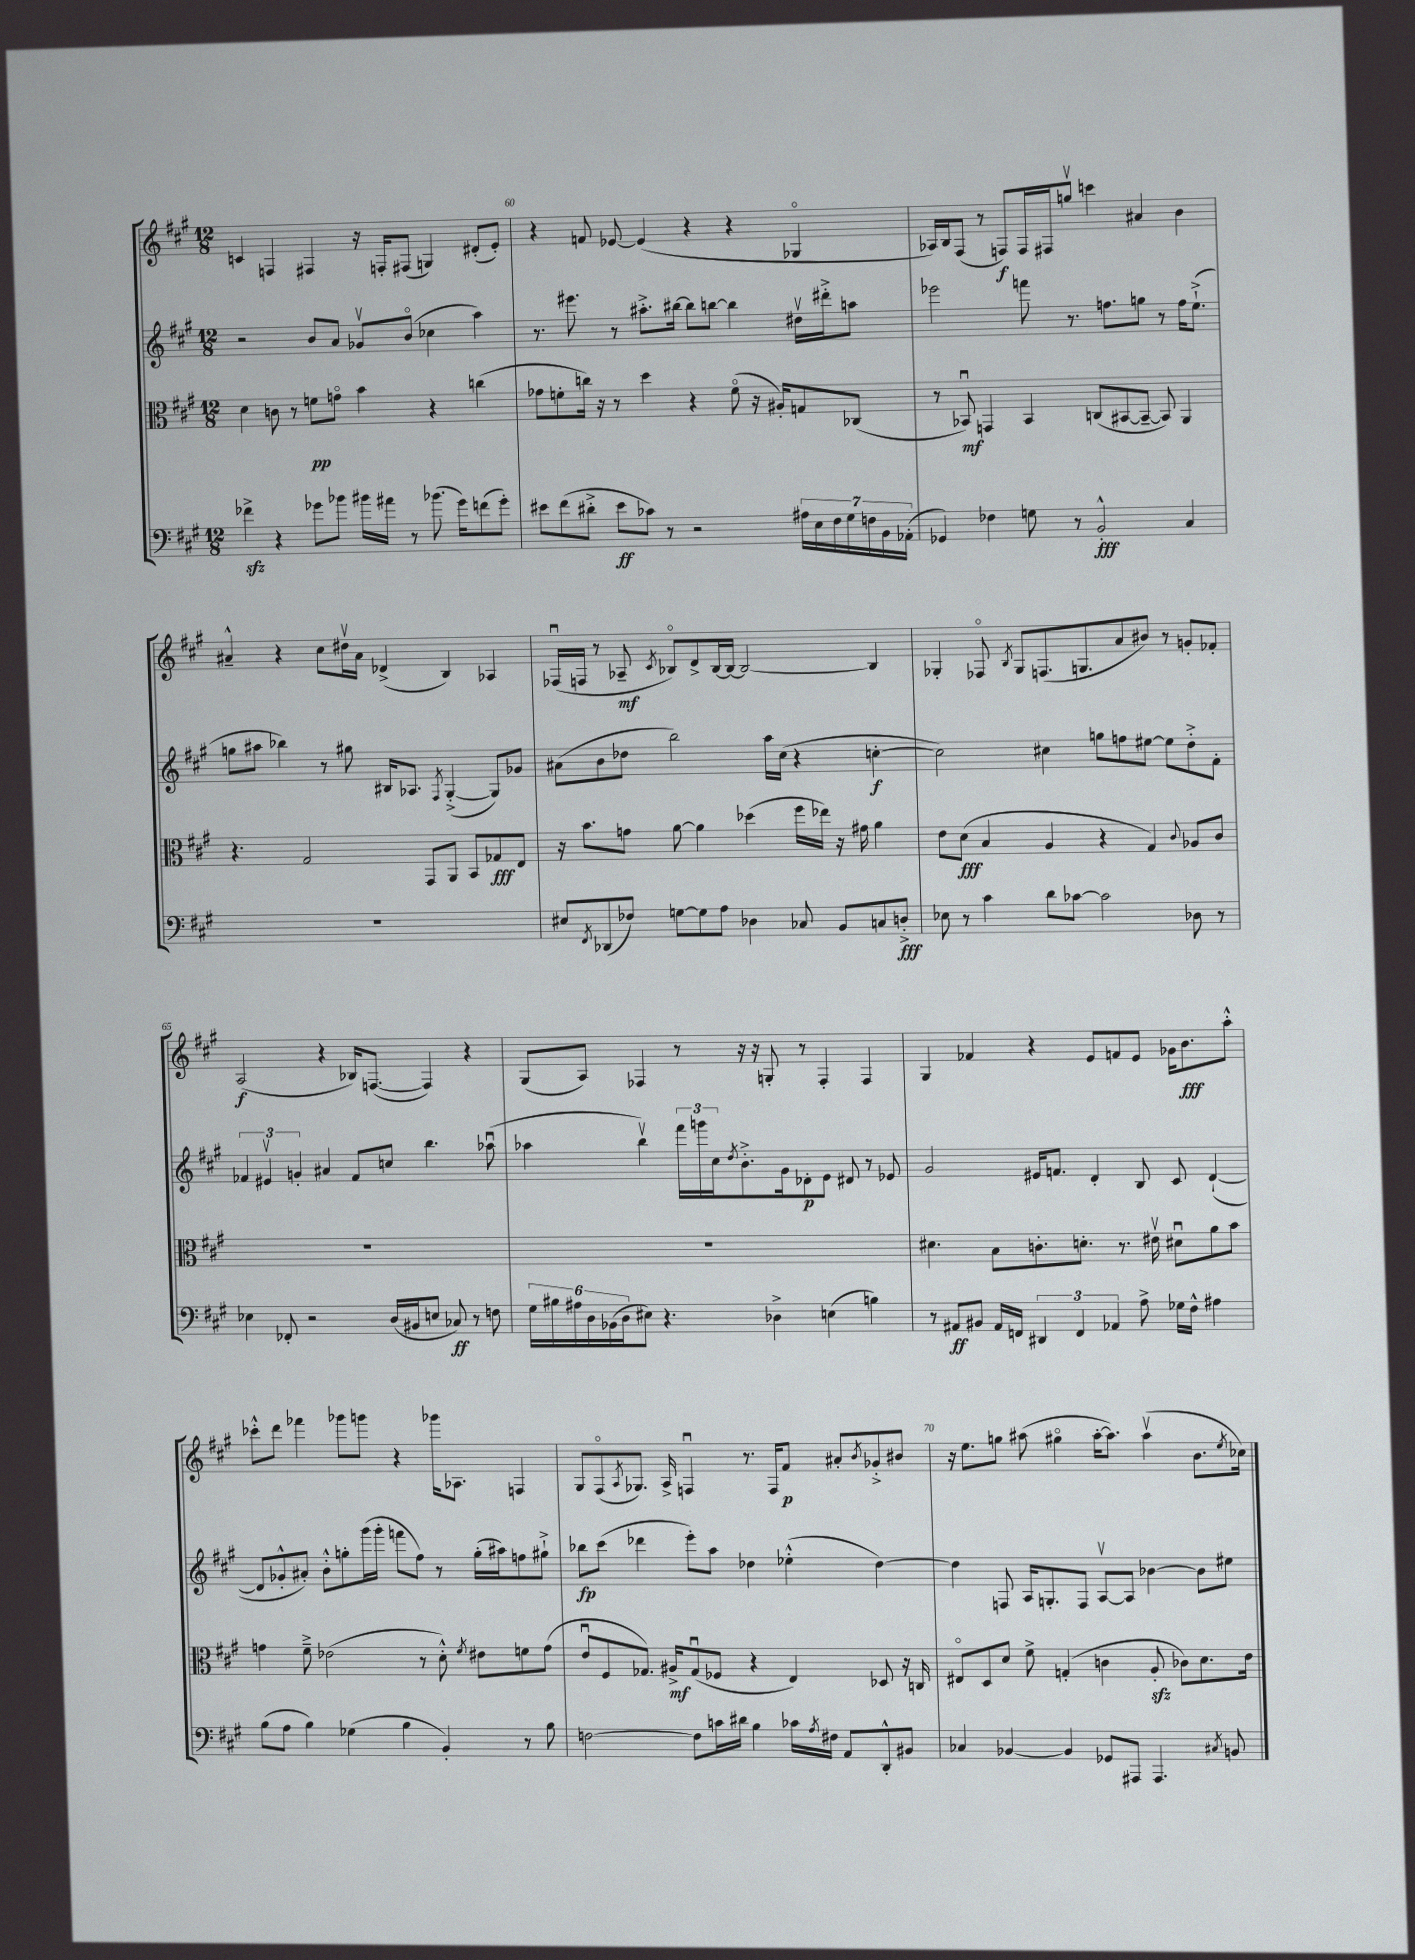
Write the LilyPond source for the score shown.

<<
\new StaffGroup <<
\new Staff = "s0" {
    \clef treble \key a \major \numericTimeSignature \time 12/8
    c'4 f4 fis4 r16 f16-. fis8( g4) dis'8-.( e'8-.) |
    r4 f'8 ees'8~ ees'4( r4 r4 ges4\flageolet |
    aes16) b16 fis8( r8 f8\f) f16 fis16 g''8\upbow c'''4 ais'4 b'4 |
    ais'4---^ r4 cis''8 dis''16\upbow ais'16 des'4->( b4) aes4 |
    fes16\downbow( f16 r8 aes8--\mf \acciaccatura { cis'8 } bes8\flageolet) d'8-> bes16~ bes16~ bes2~ bes4 |
    ges4-. fes8\flageolet \acciaccatura { b8 } ges8 f8.( g8. a'8 bis'8) r8 g'8-. fes'8-. |
    a2\f( r4 bes16) f8.~( f4) r4 |
    gis8( a8) fes4 r8 r16 r16 g8-. r8 fes4-. fes4 |
    gis4 fes'4 r4 e'8 f'8 e'8 ges'16 b'8.\fff a''8-.-^ |
    ces'''8-.-^ d'''8 fes'''4 ges'''8 g'''8 r4 ges'''16 aes8. f4 |
    gis8 fis8\flageolet( \acciaccatura { a8 } ges8.) a16-> f4\downbow r8. f16 fis'8\p ais'8-. \acciaccatura { b'8 } ges'8-.-> bis'8 |
    r16 e''8. g''8 ais''8( gis''4\flageolet ais''16~-. ais''8.) ais''4\upbow( b'8. \acciaccatura { e''8 } ces''16) \bar "|." |
}
\new Staff = "s1" {
    \clef treble \key a \major \numericTimeSignature \time 12/8
    r2 b'8 a'8 ges'8\upbow b'8\flageolet( ces''4 a''4) |
    r8. eis'''8. r8 ais''8.-.-> bis''16~ bis''8 b''8~ b''4 dis''16\upbow dis'''16-.-> a''8 |
    ees'''2 f'''8 r8. f''8. g''8 r8 f''16 e''8.-!->( |
    g''8 ais''8 bes''4) r8 gis''8 bis16 aes8. \acciaccatura { fis8 } gis4~-.->( gis8) ges'8 |
    ais'8( b'8 des''8 b''2) a''16 cis''16( r4 c''4~-.\f |
    c''2) cis''4 g''8 f''8 eis''8~ eis''8 d''8-.-> fis'8-. |
    \tuplet 3/2 { fes'4 eis'4\upbow g'4-. } ais'4 fes'8 c''8 b''4. aes''8\downbow( |
    aes''4 b''4\upbow) \tuplet 3/2 { fis'''16 g'''16 cis''16 } \acciaccatura { d''8 } b'8.-.-> gis'16 des'8-.\p e'8 dis'8 r8 ees'8 |
    gis'2 eis'16 f'8. d'4-. b8 cis'8 d'4~-!( |
    d'8 ges'8-.-^ ais'8-.) b'8-.-^ g''8-. gis'''16( gis'''16-. f'''8 fis''8) r8 g''16-.( ais''16) f''8 gis''8-!-> |
    bes''8\fp cis'''8( des'''4 e'''8-.) a''8 des''4 ees''4-.-^( des''4~) |
    des''4 f8 a16 g8.-. f8 a8~\upbow a8 bes'4~ bes'8 eis''8 \bar "|." |
}
\new Staff = "s2" {
    \clef alto \key a \major \numericTimeSignature \time 12/8
    d'4 c'8 r8 f'8\pp g'8\flageolet b'4 r4 c''4( |
    ges'8 f'8-. c''16) r16 r8 d''4 r4 f'8\flageolet( r16 ais16-.) g8 ces8( |
    r8 bes,8\downbow\mf) g,4 bes,4 c8( bis,8~ bis,8~-- bis,8) a,4 |
    r4. gis2 gis,8 a,8 b,8 ges8\fff e8 |
    r16 b'8. g'8 a'8~ a'4 des''4( fis''16 ees''16) r16 gis'16 a'4 |
    e'8 d'8\fff( b4 a4 r4 gis4) \appoggiatura { cis'8 } aes8 cis'8 |
    R1. |
    R1. |
    dis'4. b8 c'8.-. d'8.-. r8. eis'16\upbow dis'8\downbow a'8 b'8 |
    g'4 fis'8---> ees'2( r8 d'8-.-^) \acciaccatura { fis'8 } eis'8 f'8 g'8( |
    e'8\downbow fis8 ges8.) ais16->\mf ges8\downbow( fes8 r4 e4) des8 r16 c16 |
    eis8\flageolet d8 d'8 fis'8-> g4-.( c'4 a8-.\sfz ces'8) d'8. e'16 \bar "|." |
}
\new Staff = "s3" {
    \clef bass \key a \major \numericTimeSignature \time 12/8
    fes'4->\sfz r4 ges'8 bes'8 bis'16 ais'16 r8 bes'8.( ges'16) f'8( ges'8-.) |
    eis'8 fis'8( dis'8-.-> eis'8\ff ces'8) r8 r2 \tuplet 7/4 { ais16 e16 fis16 gis16 f16 b,16 aes,16-.( } |
    ges,4) fes4 g8 r8 b,2-.-^\fff cis4 |
    R1. |
    eis8 \acciaccatura { fis,8 } des,8( fes8) g8~ g8 a8 des4 ces8 b,8 c8 d8-.->\fff |
    ees8 r8 cis'4 d'8 ces'8~ ces'2 des8 r8 |
    ees4 fes,8-. r2 d16( bis,16 e8 ces8\ff) r8 f8 |
    \tuplet 6/4 { gis16 bis16 ais16 d16 bes,16( d16 } eis8) r4. des4-> e4( b4) |
    r8 ais,8\ff bis,8 ais,16 f,16 \tuplet 3/2 { dis,4 f,4 aes,4 } a8-> ges16 fis16-^ ais4 |
    b8( a8 b4) ges4( b4 b,4-.) r8 b8 |
    f2~ f8 c'16 dis'16 b4 ces'16 \acciaccatura { a8 } fis16 a,8 d,8-.-^ bis,8 |
    ces4 bes,4~ bes,4 ges,8 ais,,8 ais,,4. \acciaccatura { cis8 } b,8 \bar "|." |
}
>>
>>
\layout { \context { \Score currentBarNumber = #59 \override BarNumber.break-visibility = ##(#f #t #t) barNumberVisibility = #(every-nth-bar-number-visible 5) } }
